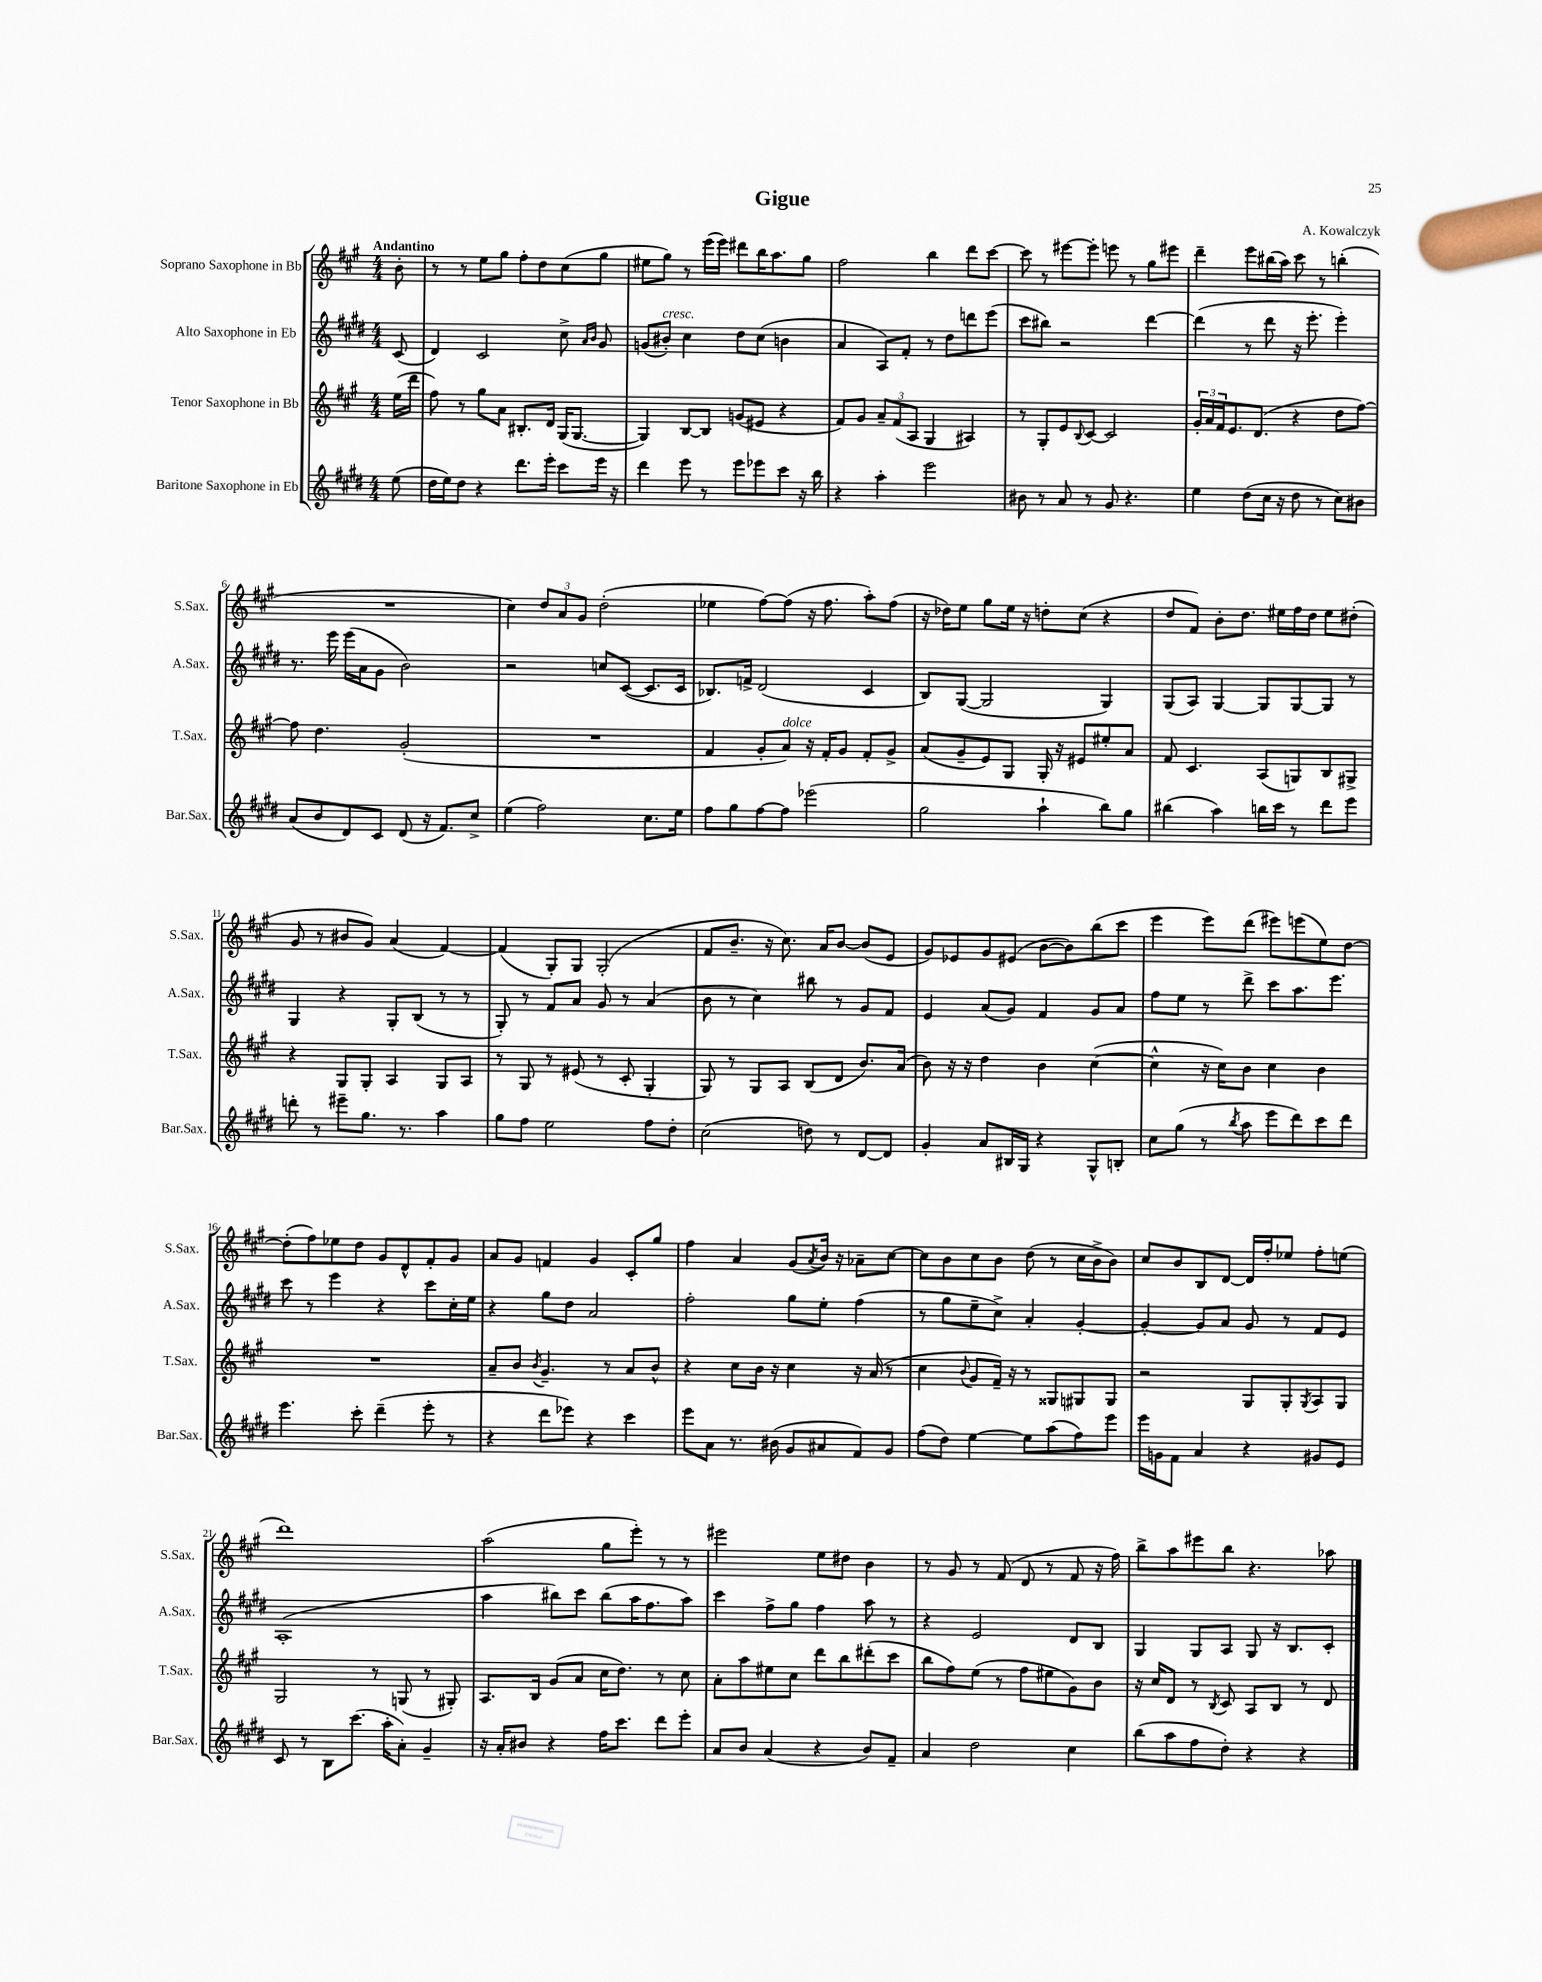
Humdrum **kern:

**kern	**kern	**kern	**kern
*part4	*part3	*part2	*part1
*staff4	*staff3	*staff2	*staff1
*I"Baritone Saxophone in Eb	*I"Tenor Saxophone in Bb	*I"Alto Saxophone in Eb	*I"Soprano Saxophone in Bb
*I'Bar.Sax.	*I'T.Sax.	*I'A.Sax.	*I'S.Sax.
*clefG2	*clefG2	*clefG2	*clefG2
*k[f#c#g#d#]	*k[f#c#g#]	*k[f#c#g#d#]	*k[f#c#g#]
*M4/4	*M4/4	*M4/4	*M4/4
=	=	=	=
!	!	!	!LO:TX:a:B:t=Andantino
(8ee\	(16ee\LL	(8c#/	8b'\
.	16ddd\JJ	.	.
=1	=1	=1	=1
16dd#\LL	8ff#\)	4d#/)	8r
16ee\J)	.	.	.
8dd#\J	8r	.	8r
4r	8gg#\L	2c#/	8ee\L
.	8a\J	.	8gg#\J
8.ddd#\L	8.B#X'/L	.	8ff#'\L
.	.	.	8dd\
16eee'\Jk	16d/Jk	.	.
8ccc#\L	(16G#/KL	8cc#^\	(8cc#\
.	[8.G#/J	.	.
.	.	16qqa/LL	.
.	.	16qqb/JJ	.
16eee\Jk	.	8g#/	8gg#\J
16r	.	.	.
=2	=2	=2	=2
4ddd#\	4G#/])	(8gn/L	8ee#X\L
!	!	!LO:TX:a:i:t=cresc.	!
.	.	8b#X'/J)	8gg#\J)
8eee\	[8B/L	4cc#\	8r
8r	8B/J]	.	(16eee\LL
.	.	.	16eee\JJ)
8eee\L	(8gn/L	8dd#\L	8ddd#X\L
8eee-X\	8e#X/J	(8cc#\J	16bb\K
.	.	.	8.aa\
8ccc#\J	4r	4bn\	.
16r	.	.	8gg#\J
16bb\	.	.	.
=3	=3	=3	=3
4r	8f#/L)	4a/	2ff#\
.	8g#/J	.	.
4aa'\	12a~/L	8A/L)	.
.	(12f#/	.	.
.	.	8f#'/J	.
.	12A/J	.	.
2eee\	4G#/	8r	4bb\
.	.	8dd#\L	.
.	4A#X/)	8dddn\	8ddd\L
.	.	(8eee\J	[8ccc#\J
=4	=4	=4	=4
8b#X\	8r	8ccc#\L	8ccc#\]
8r	8G#'/L	8bb#X\J)	8r
8a/	8e/	2r	[8eee#X\L
.	8qqB/	.	.
8r	[8c#/J	.	8eee#'\J]
8g#/	2c#/]	.	8eeen\
4.r	.	.	8r
.	.	[4ddd#\	8gg#\L
.	.	.	8eee#X\J
=5	=5	=5	=5
4ee\	24g#'/LL	(4ddd#\]	4ddd~\
.	24a/	.	.
.	24f#/J	.	.
.	8.e/	.	.
(8dd#\L	.	8r	8eee\L
.	(8.d/J	.	.
16cc#\Jk	.	8ddd#\	(16bb#X\L
16r	.	.	16aa\JJ)
8dd#\	4r	16r	8ccc#\
.	.	8.eee'\	.
8r	.	.	8r
8cc#\L)	8dd\L	4eee'\)	(4bbn'\
8b#X\J	[8ff#\J)	.	.
!!LO:LB:g=z
=6	=6	=6	=6
(8a/L	8ff#\]	8.r	1r
8b/	4.dd\	.	.
.	.	16eee\	.
8d#/)	.	(16eee\LL	.
.	.	16a\J	.
8c#/J	.	8g#\J	.
(8d#/	(2g#'/	2b\)	.
16r	.	.	.
8.f#/L)	.	.	.
8cc#^/J	.	.	.
=7	=7	=7	=7
(4ee\	1r	2r	4cc#\)
2ff#\)	.	.	12dd/L
.	.	.	12a/
.	.	.	12g#/J
.	.	8ccn/L	(2dd'\
.	.	([8c#/J	.
8.cc#\L	.	8.c#/L]	.
16ee\Jk	.	16c#/Jk	.
=8	=8	=8	=8
8ff#\L	4f#/	8.B-X/L)	4ee-X\
8gg#\	.	.	.
.	.	16fn^/Jk	.
[8ff#\	8g#'/L	(2d#/	[8ff#\L)
!	!LO:TX:a:i:t=dolce	!	!
8ff#\J]	8a/J)	.	(8ff#\J]
(2eee-X\	16r	.	16r
.	16f#'/KL	.	8.ff#\
.	8g#/J	.	.
.	8f#'/L	4c#/	8aa'\L)
.	8g#^/J	.	(8ff#\J
=9	=9	=9	=9
2gg#\	(8a/L	8B/L)	16r
.	.	.	16dd-X\KL)
.	8g#~/	([8G#/J	8ee\J
.	8e/)	2G#/]	8gg#\L
.	8G#/J	.	16ee\Jk
.	.	.	16r
4aa`\	16G#'/	.	8ddn'\L
.	16r	.	.
.	8e#X/L	.	(8cc#\J
8bb\L)	8ee#X'/	4G#/)	4r
8gg#\J	8a/J	.	.
=10	=10	=10	=10
(4bb#X\	8f#/	(8G#/L	8dd/L
.	4.c#/	8A/J)	8f#/J)
4aa\)	.	[4G#/	8b'\L
.	.	.	8.dd\J
16bbn\LL	(8A/L	8G#/L]	.
16ccc#\JJ	.	.	16ee#X\LL
8r	8Gn/)	[8G#/	16ff#\
.	.	.	16dd\JJ
8ddd#\L	8B/	8G#/J]	8ee#\L
8eee\J	8G#X^/J	8r	(8dd#X'\J
!!LO:LB:g=z
=11	=11	=11	=11
8dddn'\	4r	4G#/	8g#/
8r	.	.	8r
8eee#X~\L	8G#/L	4r	8b#X/L
8.gg#\J	8G#'/J	.	8g#/J)
.	4A/	8G#'/L	(4a/
8.r	.	.	.
.	.	(8B/J	.
4aa\	8G#/L	8r	[4f#/)
.	8A/J	8r	.
=12	=12	=12	=12
8gg#\L	8r	8G#'/)	(4f#/]
8ff#\J	8G#/	8r	.
2ee\	8r	8f#/L	8G#'/L)
.	(8e#X/	8a/J	8G#/J
.	8r	8g#/	(2G#'/
.	8c#'/	8r	.
8ff#\L	4G#'/	(4a/	.
8dd#'\J	.	.	.
=13	=13	=13	=13
(2cc#\	8G#/)	8b\	8f#/L
.	8r	8r	8.b~/J
.	8G#/L	4cc#\)	.
.	.	.	16r
.	8A/J	.	8.cc#\)
8ddn\)	(8B/L	8bb#X\	.
.	.	.	16a/KL
8r	8d/J	8r	[8b/J
[8d#/L	8.b/L)	8g#/L	(8b/L]
8d#/J]	.	8f#/J	8e/J
.	(16a/Jk	.	.
=14	=14	=14	=14
4g#'/	8b\)	4e/	8g#/L)
.	16r	.	8e-X/
.	16r	.	.
8a/L	4dd\	(8a/L	8g#/
16B#X/L	.	8g#/J)	(8e#X/J
16G#/JJ	.	.	.
4r	4b\	4f#/	[8b\L
.	.	.	8b\])
8G#^^/L	([4cc#\	8g#/L	(8bb\
8Bn'/J	.	8a/J	8ccc#\J
=15	=15	=15	=15
8cc#\L	4cc#^^\]	8ff#\L	4eee\
(8gg#\J	.	8ee\J	.
8r	16r	8r	8eee\L)
.	16cc#\KL)	.	.
8qbb/	.	.	.
8aa\	8b\J	8ddd#^\	(8ddd\J
8eee\L	4cc#\	8ccc#\L	8eee#X\L)
8ddd#\)	.	8.aa\	(8eeen\
8ccc#\	4b\	.	8ee\)
.	.	8.eee\J	.
8ddd#\J	.	.	[8dd\J
!!LO:LB:g=z
=16	=16	=16	=16
4.eee\	1r	8ccc#\	(8dd'\L]
.	.	8r	8ff#\)
.	.	4eee\	8ee-X\
8ccc#'\	.	.	8dd\J
(4ddd#~\	.	4r	8g#/L
.	.	.	8d^^/
8eee'\	.	8ccc#\L	8f#'/
8r	.	16cc#'\L	8g#/J
.	.	16ee\JJ	.
=17	=17	=17	=17
4r	8a~/L	4r	8a/L
.	8b/J	.	8g#/J
.	8qb/	.	.
8ddd#\L	4.g#~/	8gg#\L	4fn/
8eee-X\J)	.	8dd#\J	.
4r	.	2a/	4g#/
.	8r	.	.
4ccc#\	8a/L	.	8c#'/L
.	8b^^/J	.	8gg#/J
=18	=18	=18	=18
8eee\L	4r	2ff#'\	4ff#\
8a\J	.	.	.
8.r	8cc#\L	.	4a/
.	16b\Jk	.	.
(16b#X\	16r	.	.
8g#/L	4cc#\	8gg#\L	(8g#/L
.	.	.	8qa/
8a#X/	.	8ee'\J	16b/Jk)
.	.	.	16r
8f#/)	16r	(4ff#\	8a-X~\L
.	(16a/	.	.
8g#/J	8r	.	[8cc#\J
=19	=19	=19	=19
(8ff#\L	4cc#\	8r	8cc#\L]
8dd#\J)	.	8gg#\L	8b\
.	8qqb/	.	.
[4ee\	8g#/L	8ee~\	8cc#\
.	16f#~/Jk)	8cc#^\J)	8b\J
.	16r	.	.
8ee\L]	8r	4a'/	(8dd\
(8aa\	8G##X/L	.	8r
8ff#\)	8G#X/	[4g#'/	16cc#\LL
.	.	.	16b^\J
8eee\J	8G#/J	.	8b\J)
=20	=20	=20	=20
16eee\LL	2r	4g#'/_	8cc#/L
16gn\J	.	.	.
8f#\J	.	.	8b/
4a/	.	8g#/L]	8B/
.	.	8a/J	[8d/J
4r	8G#/L	8g#/	16d/LL]
.	.	.	16ff#'/J
.	8G#'/	8r	8ee-X/J
.	8qG#/	.	.
8g#X/L	8A/	8f#/L	8ff#'\L
8e/J	8G#/J	8e/J	(8een\J
!!LO:LB:g=z
=21	=21	=21	=21
8c#/	2G#/	(1A'	1ddd)
8r	.	.	.
8B\L	.	.	.
(8.ccc#\J	.	.	.
.	8r	.	.
16aa'\KL	.	.	.
8a'\J)	(8Gn/	.	.
4g#~/	8r	.	.
.	8G#X'/)	.	.
=22	=22	=22	=22
16r	8.A/L	4aa\	(2aa\
16a'/KL	.	.	.
8b#X/J	.	.	.
.	16B/Jk	.	.
4r	(8g#/L	8bb#X\L)	.
.	8a/J	8ccc#\J	.
16ff#\KL	16cc#\KL	(8bb#\L	8gg#\L
8.ccc#\J	8.dd\J)	.	.
.	.	16aa\K	8eee'\J)
.	.	8.ff#\	.
8ddd#\L	8r	.	8r
8eee'\J	8cc#\	8aa\J)	8r
=23	=23	=23	=23
8a/L	8a'\L	4ccc#\	2eee#X\
8b/J	8aa\	.	.
(4a/	8ee#X\	8ff#^\L	.
.	8cc#\J	8gg#\J	.
4r	8ddd\L	4ff#\	8ee\L
.	8bb\	.	8dd#X\J
8b/L)	(8ddd#X'\	8aa\	4b\
8f#~/J	8ccc#\J	8r	.
=24	=24	=24	=24
4a/	8bb\L	4r	8r
.	8ff#\)	.	8g#/
2dd#\	(8ee\J	2e/	8r
.	8r	.	(8f#/
.	8ff#\L	.	8d/
.	8ee#X\	.	8r
4cc#\	8g#\)	8d#/L	8f#/
.	8b\J	8B/J	16r
.	.	.	16ff#\)
=25	=25	=25	=25
(8bb\L	16r	4G#/	8bb^\L
.	16cc#/KL	.	.
8aa\	8d/J	.	8aa\
8ff#\	8r	8G#/L	8eee#X\
.	8qB/	.	.
8dd#'\J)	8c#/	8A/J	8bb\J
4r	8A/L	8G#/	4.r
.	8B/J	16r	.
.	.	8.B/L	.
4r	8r	.	.
.	8d/	8c#'/J	8aa-X\
==	==	==	==
*-	*-	*-	*-
